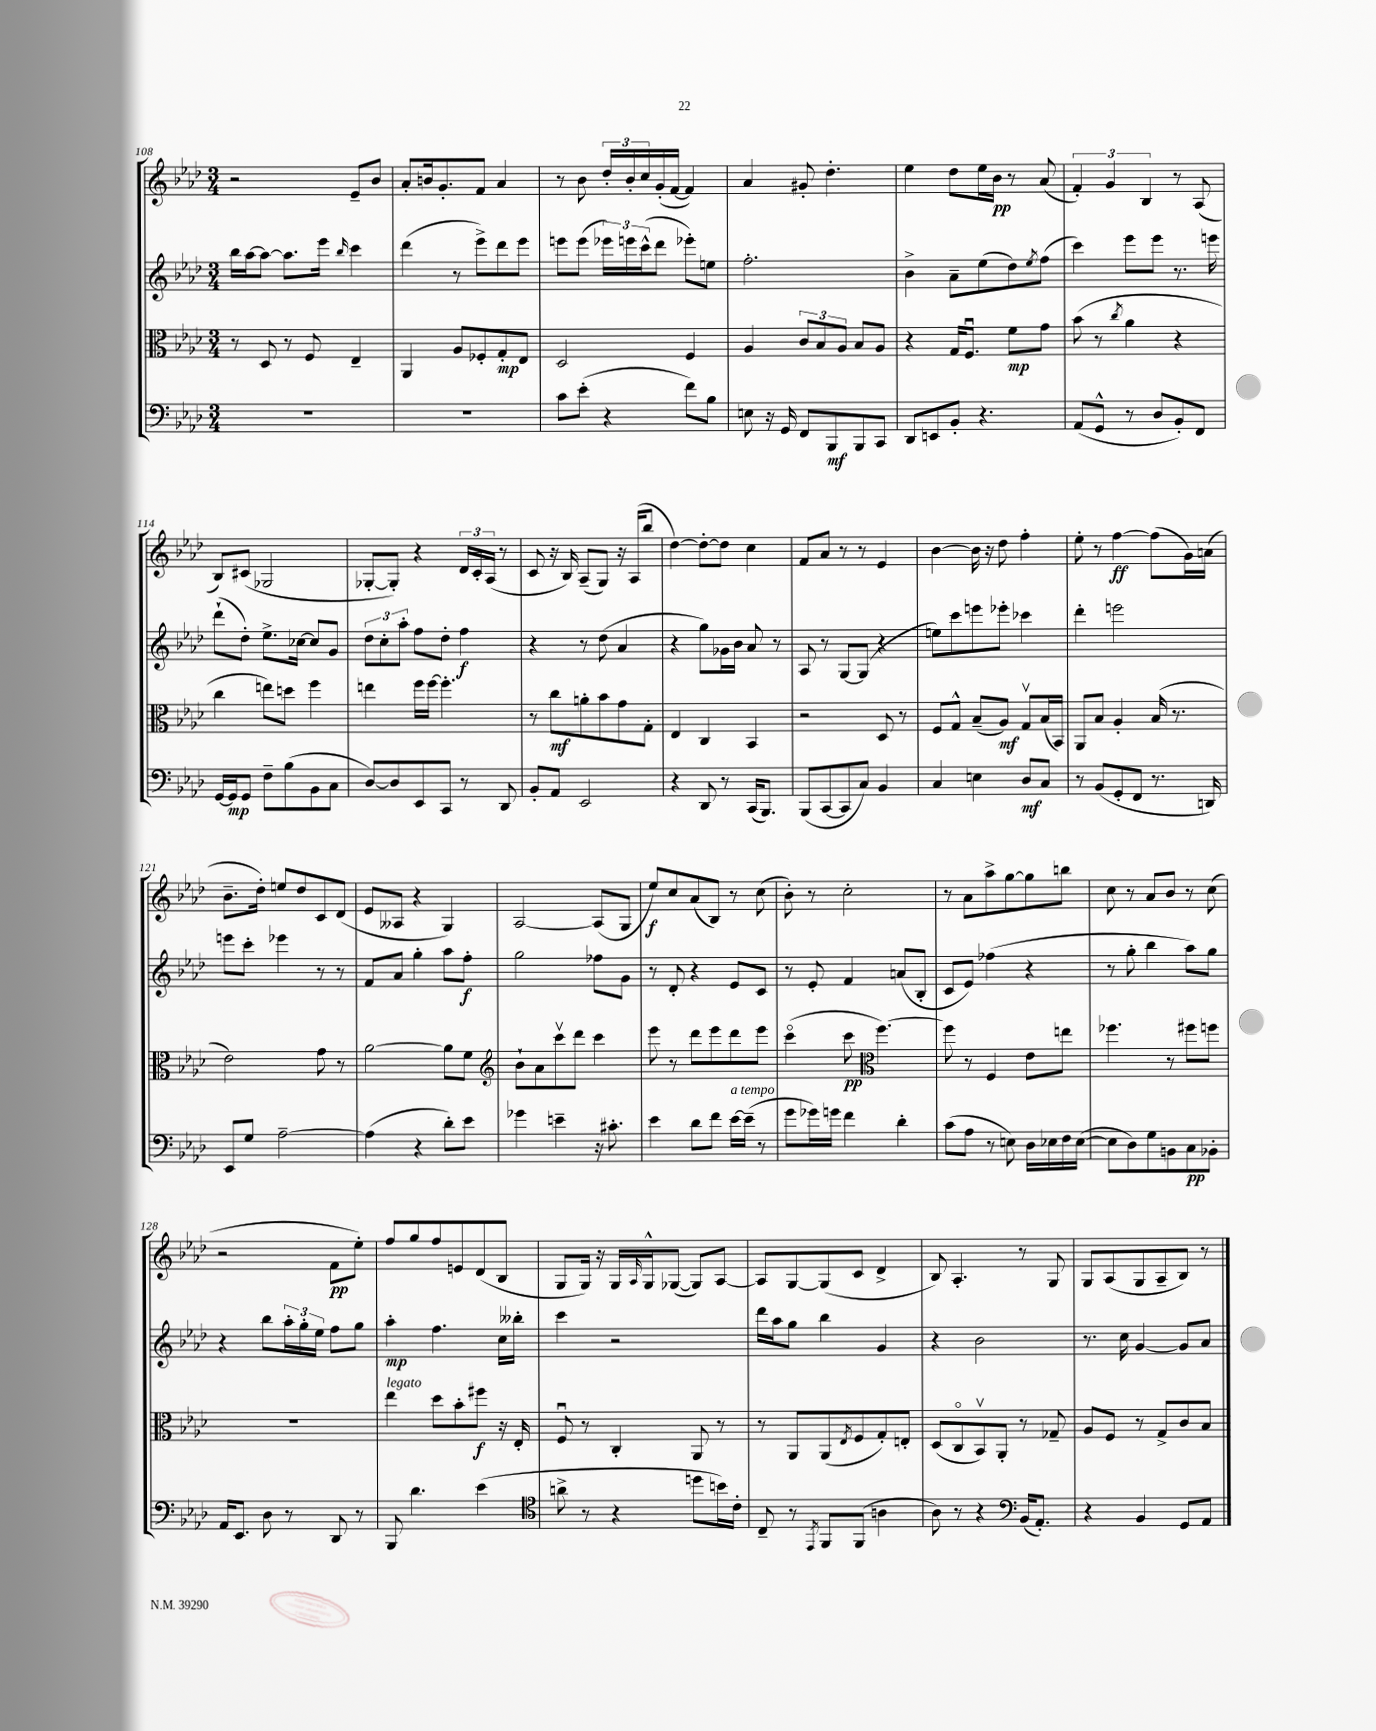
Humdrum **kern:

**kern	**dynam	**kern	**dynam	**kern	**dynam	**kern	**dynam
*part4	*part4	*part3	*part3	*part2	*part2	*part1	*part1
*staff4	*staff4	*staff3	*staff3	*staff2	*staff2	*staff1	*staff1
*clefF4	*	*clefC3	*	*clefG2	*	*clefG2	*
*k[b-e-a-d-]	*	*k[b-e-a-d-]	*	*k[b-e-a-d-]	*	*k[b-e-a-d-]	*
*M3/4	*	*M3/4	*	*M3/4	*	*M3/4	*
=108	=108	=108	=108	=108	=108	=108	=108
2.r	.	8r	.	16bb-\LL	.	2r	.
.	.	.	.	[16aa-\J	.	.	.
.	.	8D-/	.	8aa-\J_	.	.	.
.	.	8r	.	8.aa-\L]	.	.	.
.	.	8F/	.	.	.	.	.
.	.	.	.	16eee-\Jk	.	.	.
.	.	.	.	16qqbb-/	.	.	.
.	.	4E-~/	.	4ccc\	.	8e-~/L	.
.	.	.	.	.	.	8b-/J	.
=109	=109	=109	=109	=109	=109	=109	=109
2.r	.	4AA-/	.	(4ddd-\	.	8a-'/L	.
.	.	.	.	.	.	16bn/k	.
.	.	.	.	.	.	8.g'/	.
.	.	8A-/L	.	8r	.	.	.
.	.	8F-X'/	.	8eee-^\L)	.	8f/J	.
.	.	8G'/	mp	8ddd-\	.	4a-/	.
.	.	8E-/J	.	8eee-\J	.	.	.
=110	=110	=110	=110	=110	=110	=110	=110
8c\L	.	2D-/	.	8eeen\L	.	8r	.
(8e-'\J	.	.	.	(8eee\J	.	8b-\	.
4r	.	.	.	24eee-X\LL)	.	24dd-'/LL	.
.	.	.	.	24eeen\	.	24b-'/	.
.	.	.	.	(24ccc^^\J	.	24cc/	.
.	.	.	.	8ddd-\J	.	(16g'/	.
.	.	.	.	.	.	[16f/JJ	.
8f\L)	.	4F/	.	8eee-X'\L)	.	4f/])	.
8B-\J	.	.	.	8een\J	.	.	.
=111	=111	=111	=111	=111	=111	=111	=111
8En\	.	4A-/	.	2.ff'\	.	4a-/	.
16r	.	.	.	.	.	.	.
16GG/	.	.	.	.	.	.	.
8FF/L	.	12c/L	.	.	.	8g#X'/	.
.	.	12B-/	.	.	.	.	.
8BBB-/	mf	.	.	.	.	4.dd-'\	.
.	.	12A-/J	.	.	.	.	.
8BBB-/	.	8B-/L	.	.	.	.	.
8CC/J	.	8A-/J	.	.	.	.	.
=112	=112	=112	=112	=112	=112	=112	=112
8DD-/L	.	4r	.	4b-^\	.	4ee-\	.
8EEn/	.	.	.	.	.	.	.
8BB-'/J	.	16G/KL	.	8a-~\L	.	8dd-\L	.
.	.	8.Fu/J	.	.	.	.	.
4.r	.	.	.	(8ee-\	.	16ee-\L	.
.	.	.	.	.	.	16b-\JJ	pp
.	.	8f\L	mp	8dd-\)	.	8r	.
.	.	.	.	8qee-/	.	.	.
.	.	8g\J	.	(8ff\J	.	(8a-/	.
=113	=113	=113	=113	=113	=113	=113	=113
(8AA-/L	.	(8b-\	.	4ccc\)	.	6f'/)	.
8GG^^/J	.	8r	.	.	.	.	.
.	.	.	.	.	.	6g/	.
.	.	8qcc/	.	.	.	.	.
8r	.	4a-\	.	8eee-\L	.	.	.
.	.	.	.	.	.	6B-/	.
8D-/L	.	.	.	8eee-\J	.	.	.
8BB-'/)	.	4r	.	8.r	.	8r	.
8FF/J	.	.	.	.	.	(8A-/	.
.	.	.	.	16eeen\	.	.	.
!!LO:LB:g=z
=114	=114	=114	=114	=114	=114	=114	=114
[16GG/LL	.	4cc\	.	(8ddd-`\L	.	8B-/L)	.
16GG/J]	mp	.	.	.	.	.	.
8GG/J	.	.	.	8dd-'\J)	.	(8c#X/J	.
8F~\L	.	8een\L)	.	8.ee-^\L	.	2G-X/	.
(8B-\	.	8ddn\J	.	.	.	.	.
.	.	.	.	[16cc-X\Jk	.	.	.
8BB-\	.	4ff\	.	8cc-/L]	.	.	.
8C\J	.	.	.	8g/J	.	.	.
=115	=115	=115	=115	=115	=115	=115	=115
[8D-/L)	.	4een\	.	12dd-\L	.	[8G-X'/L	.
.	.	.	.	12cc'\	.	.	.
8D-/]	.	.	.	.	.	8G-'/J])	.
.	.	.	.	12aa-'\J	.	.	.
8EE-/	.	16ff\LL	.	8ff\L	.	4r	.
.	.	[16ff\JJ	.	.	.	.	.
8CC/J	.	4.ff'\]	.	8dd-'\J	.	.	.
8r	.	.	.	4ff\	f	24d-/LL	.
.	.	.	.	.	.	24c'/	.
.	.	.	.	.	.	(24A-/JJ	.
8DD-/	.	.	.	.	.	8r	.
=116	=116	=116	=116	=116	=116	=116	=116
8BB-'/L	.	8r	.	4r	.	8c/	.
8AA-/J	.	8cc\L	mf	.	.	16r	.
.	.	.	.	.	.	16B-/)	.
2EE-/	.	8an'\	.	8r	.	(8A-~/L	.
.	.	8b-\	.	(8dd-\	.	8G/J)	.
.	.	8g\	.	4a-/	.	16r	.
.	.	.	.	.	.	(16A-/KL	.
.	.	8G'\J	.	.	.	8bb-/J	.
=117	=117	=117	=117	=117	=117	=117	=117
4r	.	4E-/	.	4r	.	[4dd-\)	.
8DD-/	.	4C/	.	8gg\L)	.	8dd-'\L_	.
8r	.	.	.	16g-X\L	.	8dd-\J]	.
.	.	.	.	16b-\JJ	.	.	.
(16CC/KL	.	4BB-/	.	8a-/	.	4cc\	.
8.BBB-/J)	.	.	.	.	.	.	.
.	.	.	.	8r	.	.	.
=118	=118	=118	=118	=118	=118	=118	=118
(8BBB-/L	.	2r	.	8A-/	.	8f/L	.
[8CC/	.	.	.	8r	.	8a-/J	.
8CC/]	.	.	.	[8G/L	.	8r	.
8C/J)	.	.	.	(8G/J]	.	8r	.
4BB-/	.	8D-/	.	4r	.	4e-/	.
.	.	8r	.	.	.	.	.
=119	=119	=119	=119	=119	=119	=119	=119
4C/	.	8F/L	.	8een\L)	.	[4b-\	.
.	.	8G^^/J	.	8ccc\	.	.	.
4En\	.	(8B-~/L	.	8eeen\	.	16b-\]	.
.	.	.	.	.	.	16r	.
.	.	8A-/J)	mf	8eee-X'\J	.	8dd-\	.
8D-/L	mf	8Gv/L	.	4ccc-X\	.	4ff'\	.
8C/J	.	(16B-/L	.	.	.	.	.
.	.	16BB-/JJ)	.	.	.	.	.
=120	=120	=120	=120	=120	=120	=120	=120
8r	.	8AA-/L	.	4ddd-'\	.	8ee-'\	.
(8BB-/L	.	8B-/J	.	.	.	8r	.
8GG'/	.	4A-'/	.	2eeen\	.	[4ff\	ff
8FF/J	.	.	.	.	.	.	.
8.r	.	(16B-/	.	.	.	(8ff\L]	.
.	.	8.r	.	.	.	.	.
.	.	.	.	.	.	16g\L)	.
16DDn/)	.	.	.	.	.	(16an\JJ	.
!!LO:LB:g=z
=121	=121	=121	=121	=121	=121	=121	=121
8EE-/L	.	2e-\)	.	8eeen\L	.	8.b-~\L	.
8G/J	.	.	.	8ccc'\J	.	.	.
.	.	.	.	.	.	16dd-'\Jk)	.
[2A-~\	.	.	.	4eee-X\	.	8een/L	.
.	.	.	.	.	.	8dd-/	.
.	.	8g\	.	8r	.	8c/	.
.	.	8r	.	8r	.	(8d-/J	.
=122	=122	=122	=122	=122	=122	=122	=122
(4A-\]	.	[2a-\	.	8f/L	.	8e-/L	.
.	.	.	.	8a-/J	.	8A--X/J	.
4r	.	.	.	4gg'\	.	4r	.
8d-'\L)	.	8a-\L]	.	8aa-\L	.	4G/)	.
8e-\J	.	8f\J	.	8ff'\J	f	.	.
=123	=123	=123	=123	=123	=123	=123	=123
*	*	*clefG2	*	*	*	*	*
4g-X\	.	8b-`\L	.	2gg\	.	[2A-/	.
.	.	8a-\	.	.	.	.	.
4en~\	.	8cccv\	.	.	.	.	.
.	.	8ddd-\J	.	.	.	.	.
16r	.	4ccc\	.	8ff-X\L	.	(8A-/L]	.
8.c#X'\	.	.	.	.	.	.	.
.	.	.	.	8g\J	.	8G/J	.
=124	=124	=124	=124	=124	=124	=124	=124
4e-\	.	8eee-\	.	8r	.	8ee-/L)	f
.	.	8r	.	8d-'/	.	8cc/	.
8d-\L	.	8ddd-\L	.	4r	.	(8a-/	.
8f\J	.	8eee-\	.	.	.	8B-/J)	.
!LO:TX:a:i:t=a tempo	!	!	!	!	!	!	!
[16e-\LL	.	8ddd-\	.	8e-/L	.	8r	.
(16e-~\JJ]	.	.	.	.	.	.	.
8r	.	8eee-\J	.	8c/J	.	(8cc\	.
=125	=125	=125	=125	=125	=125	=125	=125
8g\L	.	(4ccc\	.	8r	.	8b-'\)	.
16g-X\L)	.	.	.	8e-'/	.	8r	.
16gn\JJ	.	.	.	.	.	.	.
4f\	.	8ccc\	pp	4f/	.	2cc'\	.
*	*	*clefC3	*	*	*	*	*
.	.	[4.ff\)	.	.	.	.	.
4d-'\	.	.	.	(8an/L	.	.	.
.	.	.	.	8B-'/J	.	.	.
=126	=126	=126	=126	=126	=126	=126	=126
(8c\L	.	8ff\]	.	8c/L	.	8r	.
8A-\J	.	8r	.	8e-/J)	.	8a-\L	.
8r	.	4F/	.	(4ff-X\	.	8aa-^\	.
8En\)	.	.	.	.	.	[8gg\	.
16D-\LL	.	8e-\L	.	4r	.	8gg\]	.
16E-X\	.	.	.	.	.	.	.
16F\	.	8een\J	.	.	.	8bbn\J	.
([16E-\JJ	.	.	.	.	.	.	.
=127	=127	=127	=127	=127	=127	=127	=127
8E-\L]	.	4.ff-X\	.	8r	.	8cc\	.
8D-\)	.	.	.	8gg'\	.	8r	.
8G\	.	.	.	4bb-\	.	8a-/L	.
8BBn\	.	8r	.	.	.	8b-/J	.
8C\	pp	8ff#X\L	.	8aa-\L)	.	8r	.
8BB-X'\J	.	8ffn\J	.	8gg\J	.	(8cc\	.
!!LO:LB:g=z
=128	=128	=128	=128	=128	=128	=128	=128
16AA-/KL	.	2.r	.	4r	.	2r	.
8.EE-/J	.	.	.	.	.	.	.
8D-\	.	.	.	8bb-\L	.	.	.
8r	.	.	.	24aa-'\L	.	.	.
.	.	.	.	24gg'\	.	.	.
.	.	.	.	24ee-\JJ	.	.	.
8DD-/	.	.	.	8ff\L	.	8f\L	pp
8r	.	.	.	8gg\J	.	8ee-'\J)	.
=129	=129	=129	=129	=129	=129	=129	=129
!	!	!LO:TX:a:i:t=legato	!	!	!	!	!
8BBB-/	.	4ee-\	.	4aa-'\	mp	8ff/L	.
4.d-\	.	.	.	.	.	8gg/	.
.	.	8dd-\L	.	4.ff\	.	8ff/	.
.	.	8b-'\	.	.	.	8en/	.
(4e-\	.	8ff#X\J	f	.	.	(8d-/	.
.	.	16r	.	16cc\LL	.	8B-/J	.
.	.	16E-'/	.	16bb--X'\JJ	.	.	.
=130	=130	=130	=130	=130	=130	=130	=130
*clefC4	*	*	*	*	*	*	*
8an^\	.	8Fu/	.	4ccc\	.	8G/L	.
8r	.	8r	.	.	.	16G/Jk)	.
.	.	.	.	.	.	16r	.
4r	.	4C'/	.	2r	.	16G/LL	.
.	.	.	.	.	.	16qqA-/	.
.	.	.	.	.	.	16G^^/J	.
.	.	.	.	.	.	([8G-X/J	.
8ddn\L	.	8AA-/	.	.	.	8G-/L])	.
16bn\L)	.	8r	.	.	.	[8A-/J	.
16c'\JJ	.	.	.	.	.	.	.
=131	=131	=131	=131	=131	=131	=131	=131
8C~/	.	8r	.	16ddd-\LL	.	8A-/L]	.
.	.	.	.	16aa-\J	.	.	.
8r	.	8AA-/L	.	8gg\J	.	[8G/	.
8qEE-/	.	.	.	.	.	.	.
8FF/L	.	(8AA-/	.	4bb-\	.	(8G/]	.
.	.	8qE-/	.	.	.	.	.
(8FF/J	.	8F/	.	.	.	8c/J	.
4An\	.	8G'/)	.	4g/	.	4d-^/	.
.	.	8En'/J	.	.	.	.	.
=132	=132	=132	=132	=132	=132	=132	=132
8A-\)	.	(8D-/L	.	4r	.	8B-/)	.
8r	.	8C/	.	.	.	4.A-'/	.
4r	.	8BB-v/)	.	2b-\	.	.	.
.	.	8AA-'/J	.	.	.	.	.
*clefF4	*	*	*	*	*	*	*
(16BB-/KL	.	8r	.	.	.	8r	.
8.AA-'/J)	.	.	.	.	.	.	.
.	.	8G-X~/	.	.	.	8G/	.
=133	=133	=133	=133	=133	=133	=133	=133
4r	.	8A-/L	.	8.r	.	8G/L	.
.	.	8F/J	.	.	.	(8A-/	.
.	.	.	.	16cc\	.	.	.
4BB-/	.	8r	.	[4g/	.	8G/	.
.	.	8G^/L	.	.	.	8A-~/	.
8GG/L	.	8c/	.	8g/L]	.	8B-/J)	.
8AA-/J	.	8B-/J	.	8a-/J	.	8r	.
==	==	==	==	==	==	==	==
*-	*-	*-	*-	*-	*-	*-	*-
